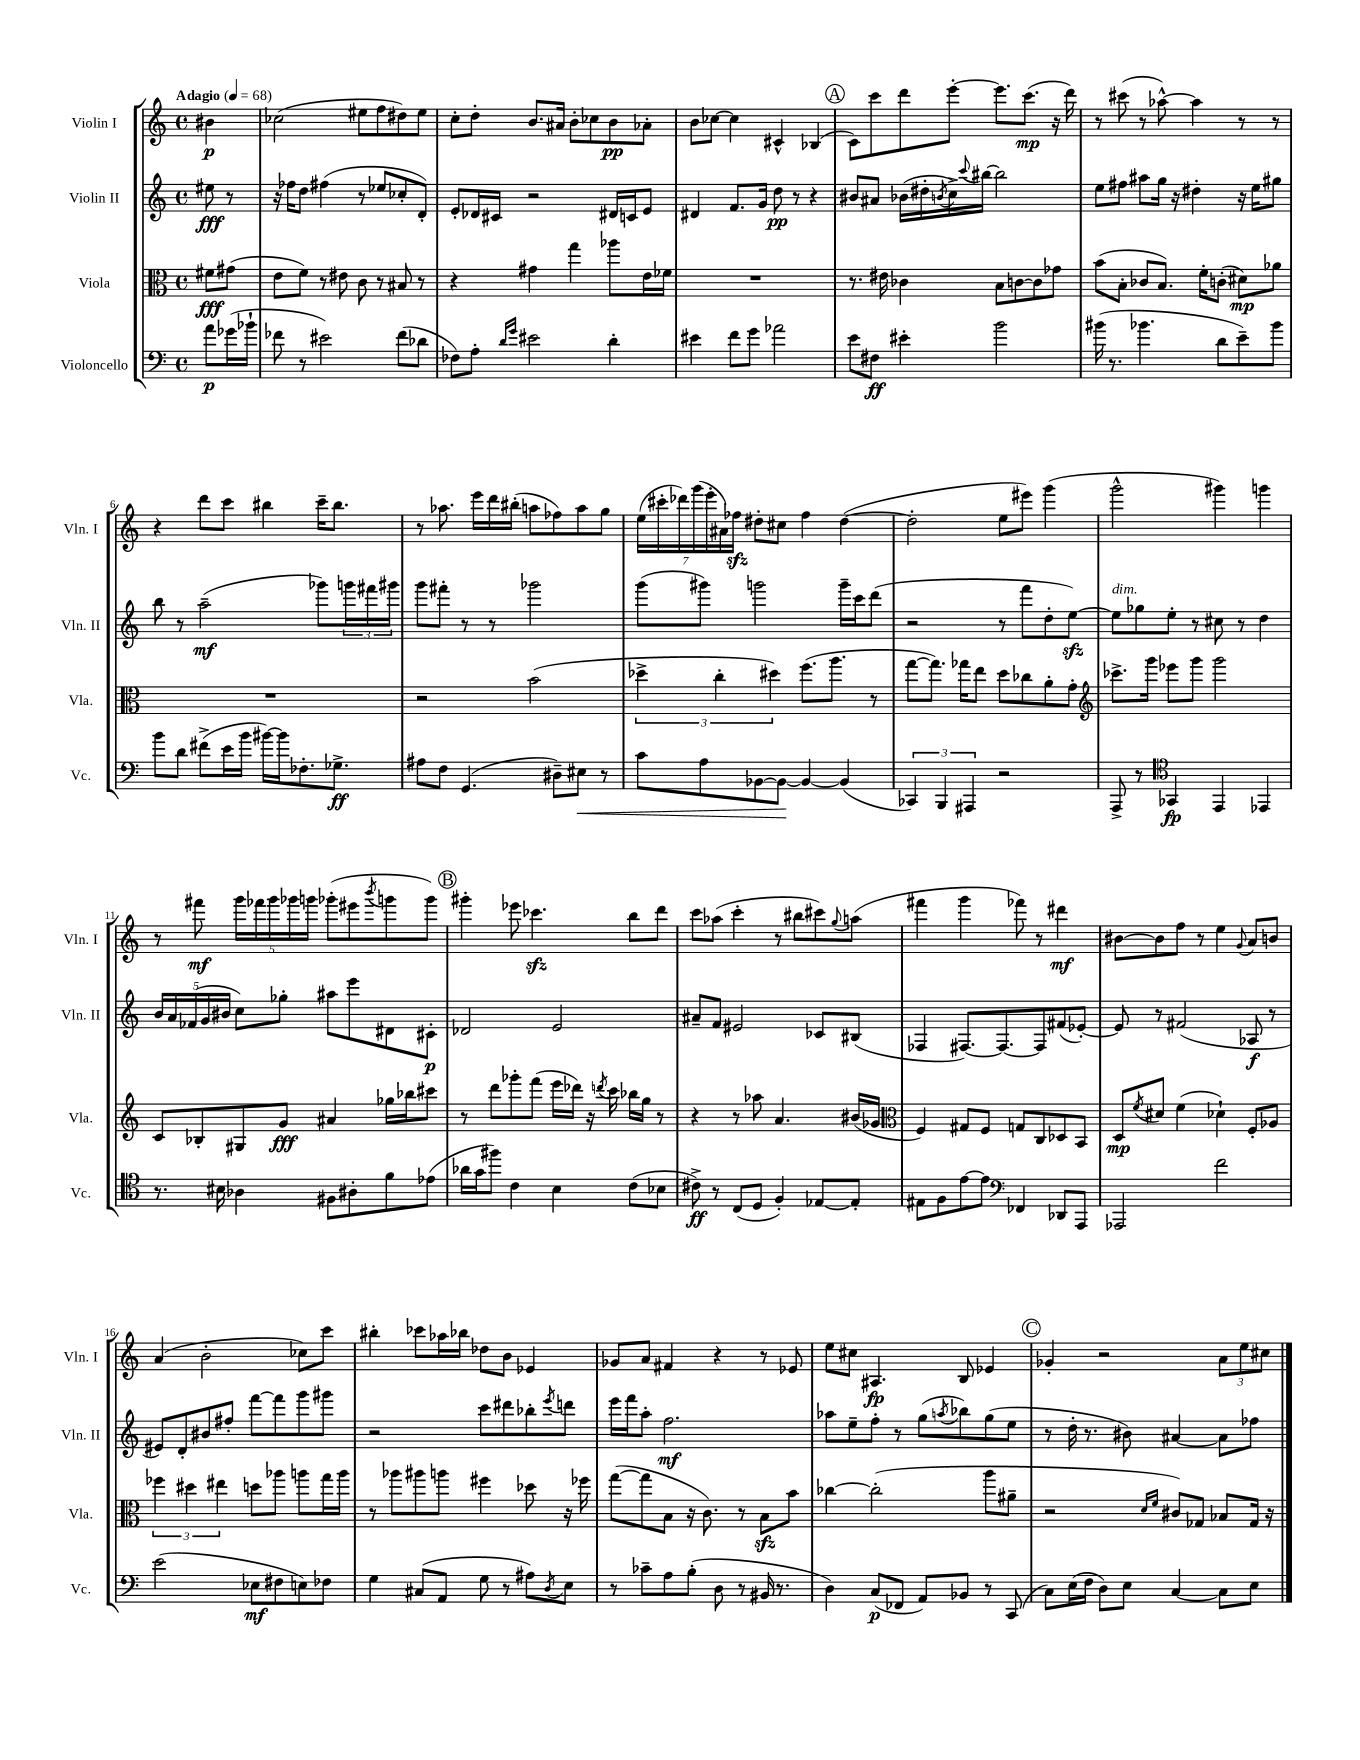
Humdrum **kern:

**kern	**dynam	**kern	**dynam	**kern	**dynam	**kern	**dynam
*part4	*part4	*part3	*part3	*part2	*part2	*part1	*part1
*staff4	*staff4	*staff3	*staff3	*staff2	*staff2	*staff1	*staff1
*I"Violoncello	*	*I"Viola	*	*I"Violin II	*	*I"Violin I	*
*I'Vc.	*	*I'Vla.	*	*I'Vln. II	*	*I'Vln. I	*
*clefF4	*	*clefC3	*	*clefG2	*	*clefG2	*
*k[]	*	*k[]	*	*k[]	*	*k[]	*
*M4/4	*	*M4/4	*	*M4/4	*	*M4/4	*
*met(c)	*	*met(c)	*	*met(c)	*	*met(c)	*
*MM68	*	*MM68	*	*MM68	*	*MM68	*
=	=	=	=	=	=	=	=
!	!	!	!	!	!	!LO:TX:a:B:t=Adagio	!
8a\L	p	8f#X\L	fff	8ee#X\	fff	4b#X\	p
(16g-X\L	.	(8g#X\J	.	8r	.	.	.
16b-X`\JJ	.	.	.	.	.	.	.
=1	=1	=1	=1	=1	=1	=1	=1
8f-X\	.	8e\L	.	16r	.	(2cc-X\	.
.	.	.	.	16ff-X\KL	.	.	.
8r	.	8f\J)	.	8dd\J	.	.	.
2e#X\)	.	8r	.	(4ff#X\	.	.	.
.	.	8e#X\	.	.	.	.	.
.	.	8c\	.	8r	.	8ee#X\L	.
.	.	8r	.	8ee-X/L	.	8ff\	.
(8f-\L	.	8B#X/	.	8cc-X'/	.	8dd#X\)	.
8d-X\J	.	8r	.	8d'/J)	.	8ee#\J	.
=2	=2	=2	=2	=2	=2	=2	=2
8F-X\L)	.	4r	.	8e'/L	.	8cc'\L	.
8A'\J	.	.	.	16d-X/L	.	8dd'\J	.
.	.	.	.	16c#X/JJ	.	.	.
16qqd/LL	.	.	.	.	.	.	.
16qqg/JJ	.	.	.	.	.	.	.
2e#X\	.	4g#X\	.	2r	.	8.b/L	.
.	.	.	.	.	.	16a#X/Jk	.
.	.	4gg\	.	.	.	8b'\L	.
.	.	.	.	.	.	8cc-X\	.
4d'\	.	8aa-X\L	.	16d#X/LL	.	8b\	pp
.	.	.	.	16cn/J	.	.	.
.	.	16e\L	.	8e/J	.	8a-X'\J	.
.	.	16f-X\JJ	.	.	.	.	.
=3	=3	=3	=3	=3	=3	=3	=3
4e#X\	.	1r	.	4d#X/	.	8b\L	.
.	.	.	.	.	.	[8cc-X\J	.
8f\L	.	.	.	8.f/L	.	4cc-\]	.
8g\J	.	.	.	.	.	.	.
.	.	.	.	16g/Jk	.	.	.
2a-X\	.	.	.	8dd\	pp	4c#X^^/	.
.	.	.	.	8r	.	.	.
.	.	.	.	4r	.	(4B-X/	.
!!LO:REH:place=s1:t=A
=4	=4	=4	=4	=4	=4	=4	=4
8e\L	.	8.r	.	8b#X/L	.	8c\L)	.
8F#X\J	ff	.	.	8a#X/J	.	8ccc\	.
.	.	16e#X\	.	.	.	.	.
4e#X'\	.	4c-X\	.	(16b-X\LL	.	8ddd\	.
.	.	.	.	16dd#X'\	.	.	.
.	.	.	.	8qbn/	.	.	.
.	.	.	.	16cc^\)	.	[8eee'\J	.
.	.	.	.	8qqccc/	.	.	.
.	.	.	.	[16bb#X\JJ	.	.	.
2b\	.	8B\L	.	2bb#\]	.	8.eee\L]	.
.	.	[8cn\	.	.	.	.	.
.	.	.	.	.	.	(8.ccc\J	mp
.	.	8c\]	.	.	.	.	.
.	.	8g-X\J	.	.	.	16r	.
.	.	.	.	.	.	16ddd\)	.
=5	=5	=5	=5	=5	=5	=5	=5
(16b#X\	.	(8b\L	.	8ee\L	.	8r	.
8.r	.	.	.	.	.	.	.
.	.	8B'\J	.	8ff#X\J	.	(8ccc#X\	.
4.b-X\	.	8c-X/L	.	8aa#X\L	.	8r	.
.	.	8.B/J)	.	16gg\Jk	.	[8aa-X^^\)	.
.	.	.	.	16r	.	.	.
.	.	.	.	4dd#X'\	.	4aa-\]	.
.	.	16f'\KL	.	.	.	.	.
8d\L	.	(8cn'\J	.	.	.	.	.
8e~\)	.	8d#X\L)	mp	16r	.	8r	.
.	.	.	.	16ee\KL	.	.	.
8b-\J	.	8a-X\J	.	8gg#X\J	.	8r	.
!!LO:LB:g=z
=6	=6	=6	=6	=6	=6	=6	=6
8b\L	.	1r	.	8bb\	.	4r	.
8d\J	.	.	.	8r	.	.	.
(8f#X^\L	.	.	.	(2aa~\	mf	8ddd\L	.
16e\L	.	.	.	.	.	8ccc\J	.
16b\JJ	.	.	.	.	.	.	.
[16b#X\LL)	.	.	.	.	.	4bb#X\	.
16b#\J]	.	.	.	.	.	.	.
8.F-X'\	.	.	.	.	.	.	.
.	.	.	.	8ggg-X\L)	.	16ccc~\KL	.
8.G-X^\J	ff	.	.	.	.	8.bb#\J	.
.	.	.	.	24gggn\L	.	.	.
.	.	.	.	24fff#X\	.	.	.
.	.	.	.	24ggg#X\JJ	.	.	.
=7	=7	=7	=7	=7	=7	=7	=7
8A#X\L	.	2r	.	8ggg\L	.	8r	.
8F\J	.	.	.	8fff#X'\J	.	8.aa-X\	.
(4.GG/	.	.	.	8r	.	.	.
.	.	.	.	.	.	16eee\LL	.
.	.	.	.	8r	.	16ddd\	.
.	.	.	.	.	.	(16bb#X'\JJ	.
.	.	(2b\	.	2ggg-X\	.	8aan\L	.
8D#X~\L)	.	.	.	.	.	8ff-X\)	.
!	!LO:HP:b	!	!	!	!	!	!
8E#X\J	<	.	.	.	.	8aa\	.
8r	.	.	.	.	.	8gg\J	.
=8	=8	=8	=8	=8	=8	=8	=8
8c\L	.	6dd-X^\	.	(8ggg\L	.	(28ee\LL	.
.	.	.	.	.	.	28ccc#X'\	.
.	.	.	.	.	.	28ddd-X\)	.
.	.	.	.	.	.	(28ggg\	.
8A\	.	.	.	8ggg#X\J)	.	.	.
.	.	.	.	.	.	28eee'\	.
.	.	6cc'\	.	.	.	.	.
.	.	.	.	.	.	28a#X\)	.
.	.	.	.	.	.	28ff-Xzz\JJ	.
[8BB-X\	.	.	.	2gggn\	.	8dd#X'\L	.
.	.	6dd#X\)	.	.	.	.	.
8BB-\J_	.	.	.	.	.	8cc#X\J	.
4BB-/_	[	(8.ff\L	.	.	.	4ff-\	.
.	.	8.aa\J	.	.	.	.	.
(4BB-/]	.	.	.	16ggg~\LL	.	([4dd#\	.
.	.	.	.	16ccc\J	.	.	.
.	.	8r	.	(8ddd\J	.	.	.
=9	=9	=9	=9	=9	=9	=9	=9
6CC-X/)	.	[8gg\L	.	2r	.	2dd#'\]	.
.	.	8.gg\J])	.	.	.	.	.
6BBB/	.	.	.	.	.	.	.
.	.	16gg-X\KL	.	.	.	.	.
6AAA#X/	.	.	.	.	.	.	.
.	.	8ee\J	.	.	.	.	.
2r	.	8dd\L	.	8r	.	8ee\L	.
.	.	8cc-X\	.	8fff\L	.	8eee#X\J)	.
.	.	8a'\	.	8dd'\	.	(4ggg\	.
.	.	8g'\J	.	[8eezz\J)	.	.	.
=10	=10	=10	=10	=10	=10	=10	=10
*	*	*clefG2	*	*	*	*	*
!	!	!	!	!LO:TX:a:i:t=dim.	!	!	!
8AAA^/	.	8.ccc-X^\L	.	8ee\L]	.	2ggg^^\	.
8r	.	.	.	8gg-X\	.	.	.
.	.	16ggg\Jk	.	.	.	.	.
*clefC4	*	*	*	*	*	*	*
4GG-X/	fp	8eee-X\L	.	8ee'\J	.	.	.
.	.	8ggg\J	.	8r	.	.	.
4EE/	.	2ggg\	.	8cc#X\	.	4ggg#X\)	.
.	.	.	.	8r	.	.	.
4EE-X/	.	.	.	4dd\	.	4gggn\	.
!!LO:LB:g=z
=11	=11	=11	=11	=11	=11	=11	=11
8.r	.	8c/L	.	20b/LL	.	8r	.
.	.	.	.	20a/	.	.	.
.	.	.	.	(20f-X/	.	.	.
.	.	8B-X'/	.	.	.	8fff#X\	mf
.	.	.	.	20g/	.	.	.
16B#X\	.	.	.	.	.	.	.
.	.	.	.	20b#X/JJ	.	.	.
4A-X\	.	8G#X/	.	8cc\L)	.	20ggg\LL	.
.	.	.	.	.	.	20fff-X\	.
.	.	.	.	.	.	20ggg\	.
.	.	8g/J	fff	8gg-X'\J	.	.	.
.	.	.	.	.	.	20ggg-X\	.
.	.	.	.	.	.	20gggn\JJ	.
8F#X\L	.	4a#X/	.	8aa#X\L	.	(8ggg-X'\L	.
8A#X'\	.	.	.	8eee\	.	8eee#X\	.
.	.	.	.	.	.	8qbbb/	.
8f\	.	16gg-X\LL	.	8d#X\	.	8gggn\	.
.	.	16bb-X\J	.	.	.	.	.
(8e-X\J	.	8ccc#X\J	.	8c#X'\J	p	8ggg\J)	.
!!LO:REH:place=s1:t=B
=12	=12	=12	=12	=12	=12	=12	=12
16a-X\LL	.	8r	.	2d-X/	.	4ggg#X'\	.
16g\J	.	.	.	.	.	.	.
8ff#X\J)	.	8ddd\L	.	.	.	.	.
4c\	.	8ggg-X'\	.	.	.	8eee-X\	.
.	.	(8fff\J	.	.	.	4.ccc-Xzz\	.
4B\	.	16eee\LL	.	2e/	.	.	.
.	.	16ddd-X\JJ)	.	.	.	.	.
.	.	16r	.	.	.	.	.
.	.	8qdddn/	.	.	.	.	.
.	.	16ccc\	.	.	.	.	.
(8c\L	.	16bb-X\LL	.	.	.	8bb\L	.
.	.	16gg\JJ	.	.	.	.	.
8B-X\J	.	8r	.	.	.	8ddd\J	.
=13	=13	=13	=13	=13	=13	=13	=13
8c#X^\)	ff	4r	.	8a#X~/L	.	8ccc\L	.
8r	.	.	.	8f/J	.	(8aa-X\J	.
(8C/L	.	8r	.	2e#X/	.	4ccc'\	.
8D/J	.	8aa-X\	.	.	.	.	.
4F'/)	.	4.a/	.	.	.	8r	.
.	.	.	.	.	.	8bb#X\L	.
[8E-X/L	.	.	.	8c-X/L	.	8ccc#X\)	.
.	.	.	.	.	.	8qqgg/	.
8E-'/J]	.	(16b#X/LL	.	(8B#X/J	.	(8aan\J	.
.	.	16g-X/JJ	.	.	.	.	.
=14	=14	=14	=14	=14	=14	=14	=14
*	*	*clefC3	*	*	*	*	*
8E#X\L	.	4F/)	.	4F-X/	.	4fff#X\	.
8F\	.	.	.	.	.	.	.
[8e\	.	8G#X/L	.	[8.F#X/L)	.	4ggg\	.
8e\J]	.	8F/J	.	.	.	.	.
.	.	.	.	8.F#/_	.	.	.
*clefF4	*	*	*	*	*	*	*
4FF-X/	.	8Gn/L	.	.	.	8fff-X\)	.
.	.	8C/	.	8F#/]	.	8r	.
8DD-X/L	.	8D-X/	.	(8f#X/	.	4ddd#X\	mf
8AAA/J	.	8BB/J	.	[8e-X'/J)	.	.	.
=15	=15	=15	=15	=15	=15	=15	=15
2AAA-X/	.	8D/L	mp	8e-/]	.	[8b#X\L	.
.	.	8qf/	.	.	.	.	.
.	.	8d#X/J	.	8r	.	8b#\]	.
.	.	(4f\	.	(2f#X/	.	8ff\J	.
.	.	.	.	.	.	8r	.
2f\	.	4d-X`\)	.	.	.	4ee\	.
.	.	.	.	.	.	8qqg/	.
.	.	8F'/L	.	8A-X/	f	8a/L	.
.	.	8A-X/J	.	8r	.	8bn/J	.
!!LO:LB:g=z
=16	=16	=16	=16	=16	=16	=16	=16
(2e\	.	6ff-X\	.	8e#X/L)	.	(4a/	.
.	.	.	.	8d'/	.	.	.
.	.	6dd#X\	.	.	.	.	.
.	.	.	.	8b#X/	.	2b'\	.
.	.	6ee#X\	.	.	.	.	.
.	.	.	.	8ff#X'/J	.	.	.
8E-X\L	mf	8ddn\L	.	[8fff\L	.	.	.
8F#X\	.	8aa-X\J	.	8fff\]	.	.	.
8En\)	.	8aan\L	.	8ggg\	.	8cc-X\L)	.
8F-X\J	.	16gg\L	.	8ggg#X\J	.	8ccc\J	.
.	.	16aa\JJ	.	.	.	.	.
=17	=17	=17	=17	=17	=17	=17	=17
4G\	.	8r	.	2r	.	4bb#X'\	.
.	.	8aa-X\L	.	.	.	.	.
(8C#X/L	.	8aa#X\	.	.	.	8ccc-X\L	.
8AA/J	.	8aan\J	.	.	.	16aa-X\L	.
.	.	.	.	.	.	16bb-X\JJ	.
8G\	.	4ff#X\	.	8ccc\L	.	8dd-X\L	.
8r	.	.	.	8ddd#X\	.	8b\J	.
8A#X\L)	.	8dd-X\	.	8bb-X'\	.	4e-X/	.
8qD/	.	.	.	8qeee/	.	.	.
8E\J	.	16r	.	8dddn\J	.	.	.
.	.	16ff-X\	.	.	.	.	.
=18	=18	=18	=18	=18	=18	=18	=18
8r	.	([8gg\L	.	16eee\LL	.	8g-X/L	.
.	.	.	.	16fff\J	.	.	.
8c-X~\L	.	8gg\]	.	8aa'\J	.	8a/J	.
8A\	.	8B\J	.	2.ff\	mf	4f#X/	.
(8B'\J	.	16r	.	.	.	.	.
.	.	8.c\)	.	.	.	.	.
8D\	.	.	.	.	.	4r	.
8r	.	8r	.	.	.	.	.
16BB#X/	.	8Bzz\L	.	.	.	8r	.
8.r	.	.	.	.	.	.	.
.	.	8b\J	.	.	.	8e-X/	.
=19	=19	=19	=19	=19	=19	=19	=19
4D\)	.	[4cc-X\	.	8aa-X\L	.	8ee\L	.
.	.	.	.	8ee~\	.	8cc#X\J	.
(8C/L	p	(2cc-'\]	.	8ff'\J	.	4.A#X/	fp
8FF-X/J	.	.	.	8r	.	.	.
8AA/L)	.	.	.	(8gg\L	.	.	.
.	.	.	.	8qaan/	.	.	.
8BB-X/J	.	.	.	8bb-X\)	.	8B/	.
8r	.	8aa\L	.	(8gg\	.	4e-X/	.
(8CC/	.	8a#X~\J	.	8ee\J	.	.	.
!!LO:REH:place=s1:t=C
=20	=20	=20	=20	=20	=20	=20	=20
8C\L)	.	2r	.	8r	.	4g-X'/	.
(16E\L	.	.	.	16dd'\	.	.	.
16F\JJ	.	.	.	8.r	.	.	.
8D\L)	.	.	.	.	.	2r	.
8E\J	.	.	.	8b#X\)	.	.	.
.	.	16qqd/LL	.	.	.	.	.
.	.	16qqf/JJ	.	.	.	.	.
[4C/	.	8c#X/L)	.	[4a#X/	.	.	.
.	.	8G-X/J	.	.	.	.	.
8C\L]	.	8B-X/L	.	8a#\L]	.	12a\L	.
.	.	.	.	.	.	12ee\	.
8E\J	.	16G-/Jk	.	8ff-X\J	.	.	.
.	.	.	.	.	.	12cc#X\J	.
.	.	16r	.	.	.	.	.
==	==	==	==	==	==	==	==
*-	*-	*-	*-	*-	*-	*-	*-
